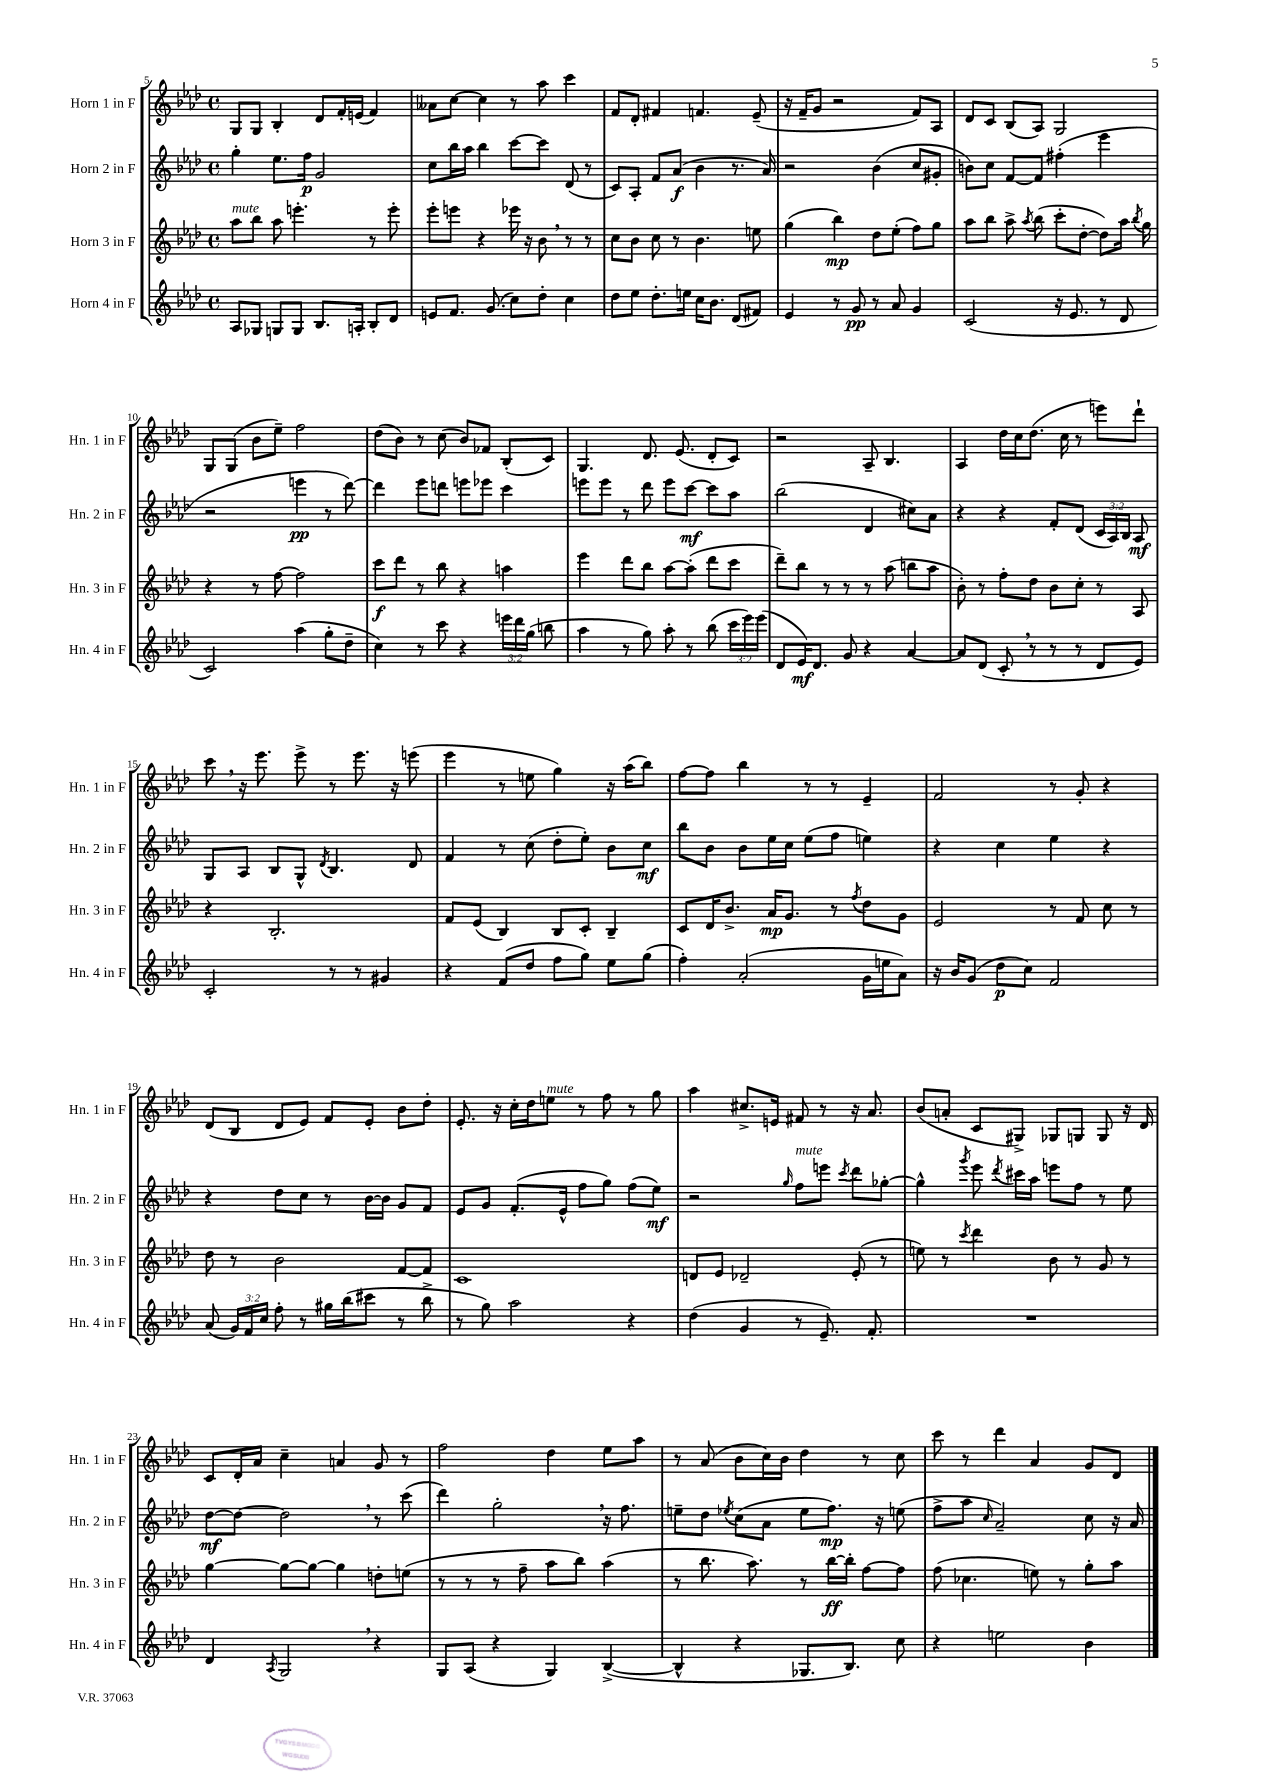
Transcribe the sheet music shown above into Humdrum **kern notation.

**kern	**kern	**kern	**kern
*staff4	*staff3	*staff2	*staff1
*clefG2	*clefG2	*clefG2	*clefG2
*k[b-e-a-d-]	*k[b-e-a-d-]	*k[b-e-a-d-]	*k[b-e-a-d-]
*M4/4	*M4/4	*M4/4	*M4/4
*met(c)	*met(c)	*met(c)	*met(c)
8A-	8aa-	4gg'	8G
8G-	8bb-	.	8G
8G	8aa-	8.ee-	4B-'
8G	4.eee'	.	.
.	.	16ff	.
8.B-	.	2g	8d-
.	.	.	16f'
16A'	.	.	(16e
8B-'	8r	.	4f)
8d-	8eee'	.	.
=	=	=	=
8e	8eee-'	8cc	8a--
8.f	8eee	16bb-	[8cc
.	.	16aa-	.
.	4r	4bb-	4cc]
(8.g	.	.	.
8cc)	16eee-	[8ccc	8r
.	16r	.	.
8dd-'	8b-	8ccc]	8aa-
4cc	8r	(8d-	4ccc
.	8r	8r	.
=	=	=	=
8dd-	8cc	8c)	8f
8ee-	8b-	8A-'	8d-'
8.dd-'	8cc	8f	4f#
.	8r	(8a-	.
16ee	.	.	.
16cc	4.b-	4b-	4.f
8.b-	.	.	.
(8d-	.	8.r	.
8f#)	8ee	.	(8e-~
.	.	16a-)	.
=	=	=	=
4e-	(4gg	2r	16r
.	.	.	16f~
.	.	.	8g
8r	4bb-)	.	2r
8g	.	.	.
8r	8dd-	(4b-	.
8a-	(8ee-'	.	.
4g	8ff)	8cc	8f)
.	8gg	8g#'	8A-
=	=	=	=
(2c	8aa-	8b)	8d-
.	8bb-	8cc	8c
.	8aa-^	[8f	(8B-
.	8qaa-	.	.
.	(8bb-	8f]	8A-)
16r	8ccc'	(4ff#'	2G
8.e-	.	.	.
.	[8dd-'	.	.
8r	8dd-])	4eee-	.
8d-	16aa-	.	.
.	8qbb-	.	.
.	16gg	.	.
=	=	=	=
2c)	4r	2r	8G
.	.	.	(8G
.	8r	.	8b-
.	[8ff	.	8ee-~)
(4aa-	2ff]	4eee	2ff
8gg'	.	8r	.
8dd-~	.	[8ddd-)	.
=	=	=	=
4cc)	8ccc	4ddd-]	(8dd-
.	8ddd-	.	8b-)
8r	8r	8eee-	8r
8ccc	8bb-	8ddd	(8cc
4r	4r	8eee	8b-)
.	.	8eee-	8f-
24eee	4aa	4ccc	(8B-'
24ddd-	.	.	.
(24gg	.	.	.
8bb	.	.	8c)
=	=	=	=
4aa-	4eee-	8eee	4.G
.	.	8eee	.
8r	8ddd-	8r	.
8gg)	8bb-	8ddd-	8.d-
8aa-'	[8aa-	8eee	.
.	.	.	(8.e-
8r	(8aa-']	[8ccc	.
(8bb-	8ddd-	8ccc]	8d-'
24ccc	8ccc	8aa-	8c)
24eee-)	.	.	.
(24eee-	.	.	.
=	=	=	=
8d-	8ddd-~)	(2bb-	2r
16e-)	8bb-	.	.
8.d-	.	.	.
.	8r	.	.
8g	8r	.	.
4r	8r	4d-	8A-~
.	(8aa-	.	4.B-
[4a-	8bb	8cc#)	.
.	8aa-	8a-	.
=	=	=	=
8a-]	8b-')	4r	4A-
(8d-	8r	.	.
8c'	8ff'	4r	16dd-
.	.	.	16cc
8r	8dd-	.	(8.dd-
8r	8b-	8f'	.
.	.	.	16cc
8r	8cc'	(8d-	8r
8d-	8r	24c	8eee)
.	.	24A-)	.
.	.	24B-	.
8e-)	8A-	8A-	8ddd-`
=	=	=	=
2c'	4r	8G	8ccc
.	.	8A-	16r
.	.	.	8.eee-
.	2.B-'	8B-	.
.	.	8G^^	8eee-^
.	.	8qd-	.
8r	.	4.B-	8r
8r	.	.	8.eee-
4g#	.	.	.
.	.	.	16r
.	.	8d-	(8eee
=	=	=	=
4r	8f	4f	4eee-
.	(8e-	.	.
(8f	4B-)	8r	8r
8dd-	.	(8cc	8ee
8ff	8B-	8dd-'	4gg)
8gg)	8c'	8ee-')	.
8ee-	4B-~	8b-	16r
.	.	.	(16aa-
(8gg	.	8cc	8bb-)
=	=	=	=
4ff')	8c	8bb-	[8ff
.	16d-	8b-	8ff]
.	8.b-^	.	.
(2a-'	.	8b-	4bb-
.	16a-	16ee-	.
.	8.g	16cc	.
.	.	(8ee-	8r
.	8r	8ff	8r
.	8qff	.	.
16g	8dd-	4ee)	4e-~
16ee	.	.	.
8a-)	8g	.	.
=	=	=	=
16r	2e-	4r	2f
16b-	.	.	.
(8g	.	.	.
8dd-	.	4cc	.
8cc)	.	.	.
2f	8r	4ee-	8r
.	8f	.	8g'
.	8cc	4r	4r
.	8r	.	.
=	=	=	=
(8a-	8dd-	4r	(8d-
24g)	8r	.	8B-
24f	.	.	.
24cc	.	.	.
8ff'	2b-	8dd-	8d-
8r	.	8cc	8e-)
16gg#	.	8r	8f
(16bb-	.	.	.
8ccc#	.	[16b-	8e-'
.	.	16b-]	.
8r	[8f	8g	8b-
8bb-^	8f]	8f	8dd-'
=	=	=	=
8r	1c	8e-	8.e-'
8gg)	.	8g	.
.	.	.	16r
2aa-	.	(8.f'	16cc'
.	.	.	16dd-
.	.	.	8ee
.	.	16e-^^	.
.	.	8ff	8r
.	.	8gg)	8ff
4r	.	(8ff	8r
.	.	8ee-)	8gg
=	=	=	=
(4dd-	8d	2r	4aa-
.	8e-	.	.
4g	2d-~	.	8.cc#^
.	.	.	16e
.	.	16qqgg	.
8r	.	8ff	8f#
8.e-~)	.	8eee	8r
.	.	8qccc	.
.	(8e-'	8ddd-	16r
8.f'	.	.	8.a-
.	8r	[8gg-'	.
=	=	=	=
1r	8ee)	4gg-^^]	(8b-
.	8r	.	8a'
.	8qccc	8qggg	.
.	4ddd-	8eee-	8c
.	.	8qddd-	.
.	.	16ccc#	8G#^)
.	.	16aa-	.
.	8b-	8eee	8G-
.	8r	8ff	8G
.	8g	8r	8G
.	8r	8ee-	16r
.	.	.	16d-
=	=	=	=
4d-	[4gg	[8dd-	8c
.	.	8dd-_	16d-'
.	.	.	16a-
8qA-	.	.	.
2G	8gg_	2dd-]	4cc~
.	8gg_	.	.
.	4gg]	.	4a
4r	8dd'	8r	8g
.	(8ee	(8ccc	8r
=	=	=	=
8G	8r	4ddd-)	2ff
(8A-	8r	.	.
4r	8r	2gg'	.
.	8ff~	.	.
4G)	8aa-	.	4dd-
.	8bb-)	.	.
([4B-^	(4aa-	16r	8ee-
.	.	8.ff	.
.	.	.	8aa-
=	=	=	=
4B-^^]	8r	8ee~	8r
.	8.bb-	8dd-	(8a-
.	.	8qee-	.
4r	.	(8cc	8b-
.	8.aa-)	.	.
.	.	8a-	16cc)
.	.	.	16b-
8.G-	8r	8ee-	4dd-
.	[16bb-	8.ff)	.
8.B-)	16bb-']	.	.
.	[8ff	.	8r
.	.	16r	.
8cc	8ff]	(8ee	8cc
=	=	=	=
4r	(8ff	8ff^	8ccc
.	4.cc-	8aa-	8r
.	.	16qqcc	.
2ee	.	2a-~)	4ddd-
.	8ee)	.	4a-
.	8r	.	.
4b-	8gg'	8cc	8g
.	8aa-	16r	8d-
.	.	16a-	.
==	==	==	==
*-	*-	*-	*-
